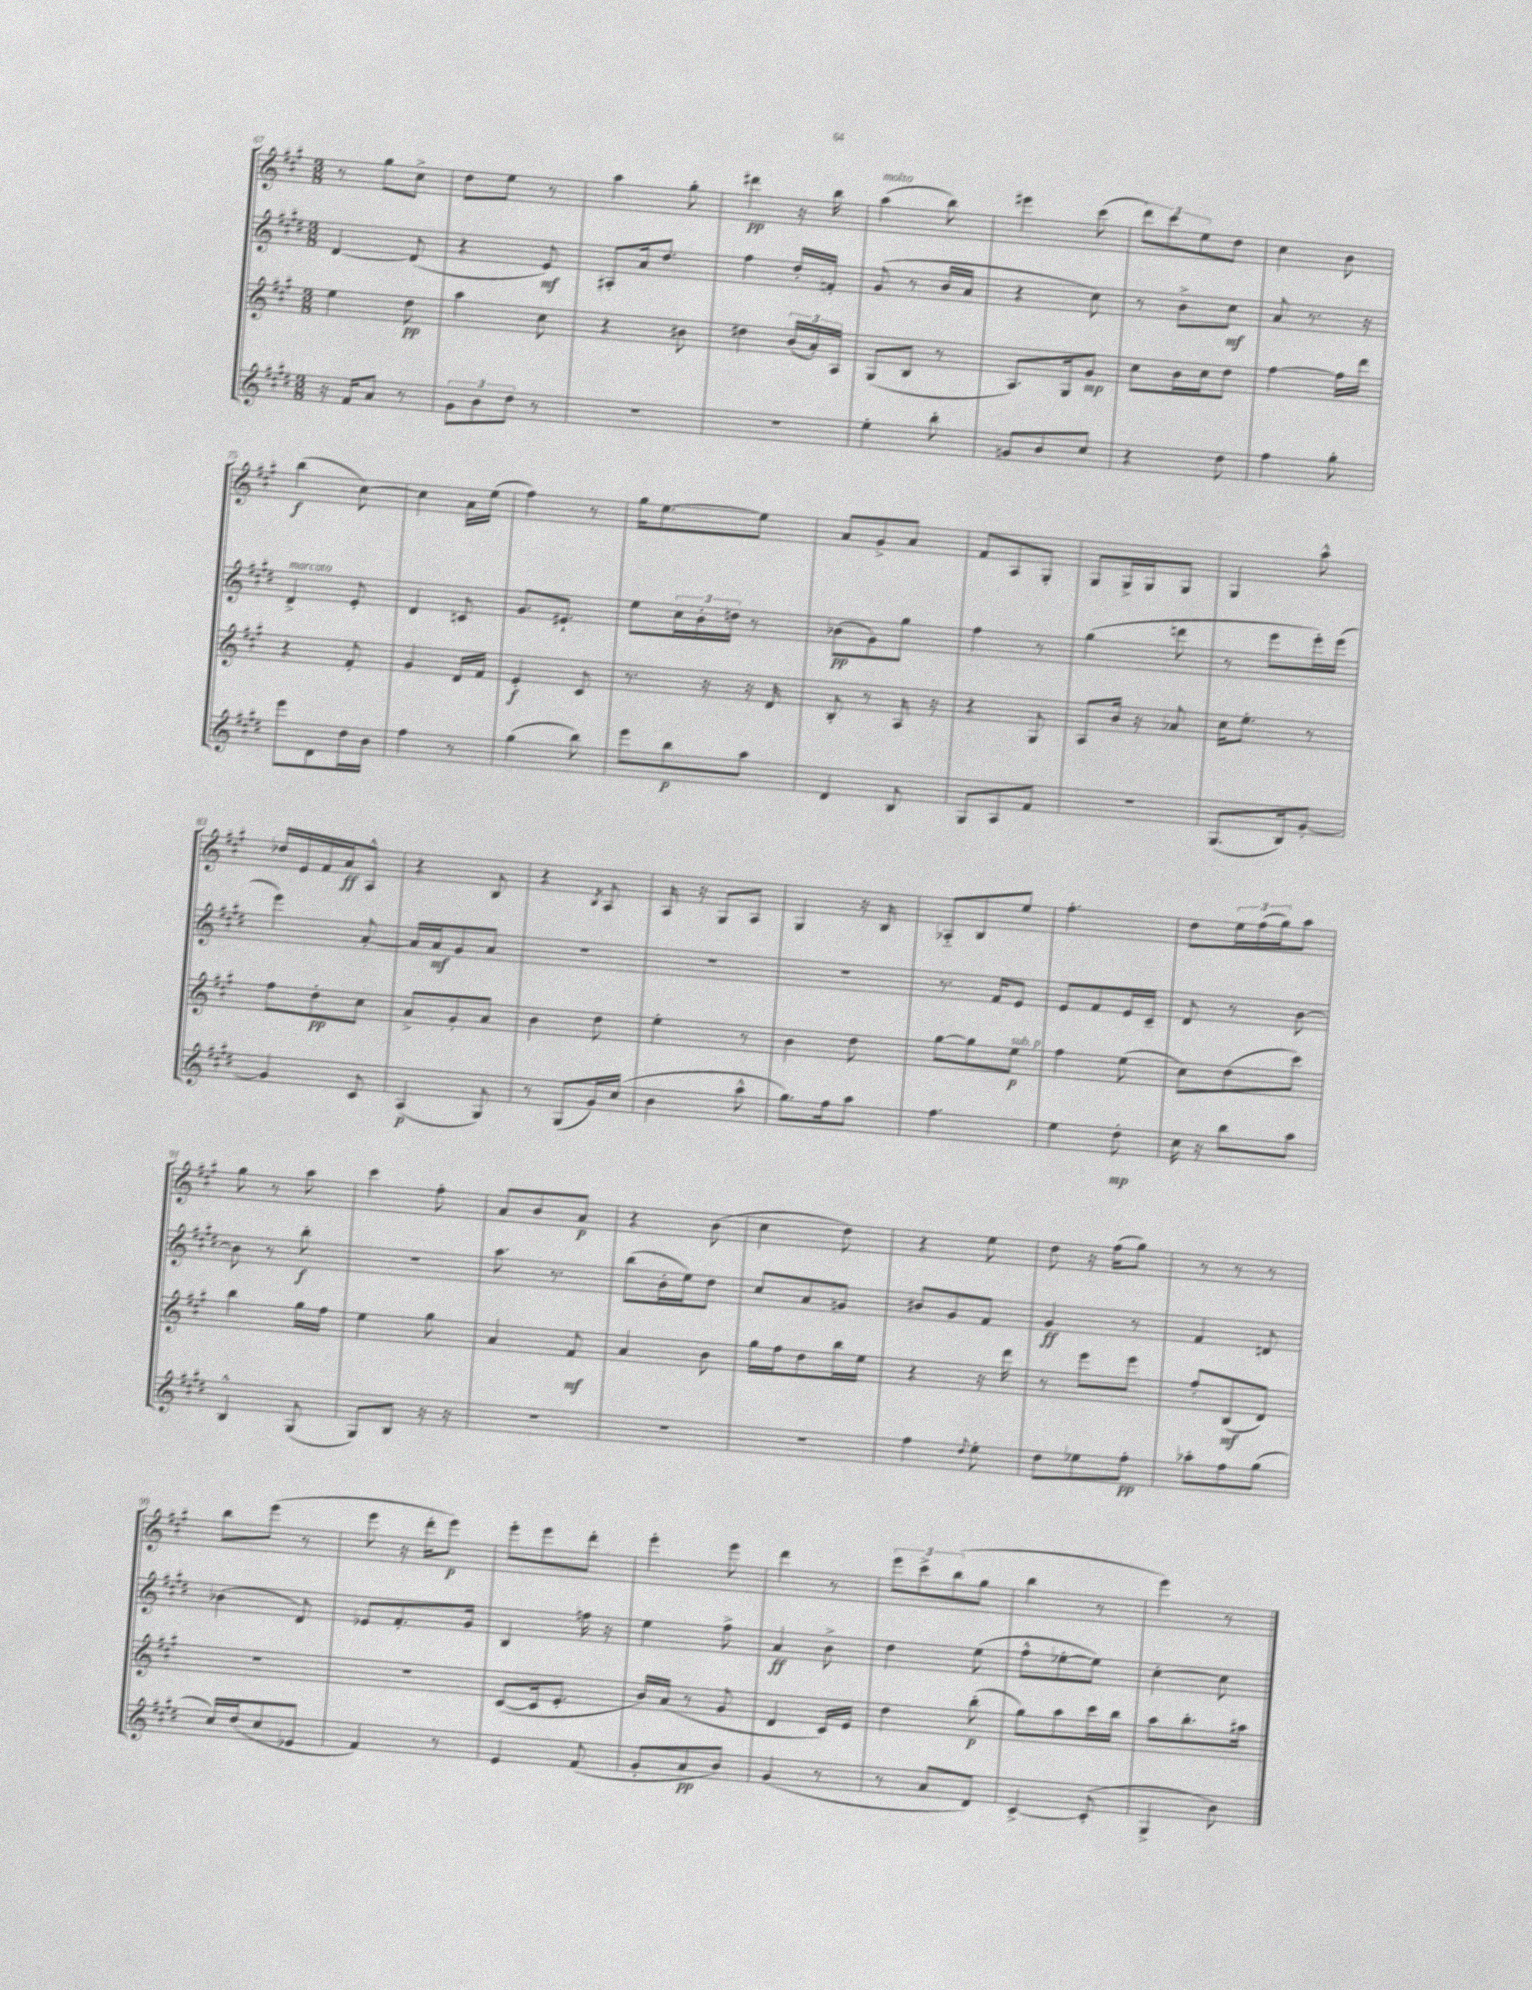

**kern	**dynam	**kern	**dynam	**kern	**dynam	**kern	**dynam
*part4	*part4	*part3	*part3	*part2	*part2	*part1	*part1
*staff4	*staff4	*staff3	*staff3	*staff2	*staff2	*staff1	*staff1
*clefG2	*	*clefG2	*	*clefG2	*	*clefG2	*
*k[f#c#g#d#]	*	*k[f#c#g#]	*	*k[f#c#g#d#]	*	*k[f#c#g#]	*
*M3/8	*	*M3/8	*	*M3/8	*	*M3/8	*
=67	=67	=67	=67	=67	=67	=67	=67
16r	.	4ee\	.	[4d#/	.	8r	.
16f#/KL	.	.	.	.	.	.	.
8a/J	.	.	.	.	.	8gg#\L	.
8r	.	8dd\	pp	(8d#/]	.	8cc#^\J	.
=68	=68	=68	=68	=68	=68	=68	=68
12g#\L	.	4aa\	.	4r	.	8dd\L	.
12b\	.	.	.	.	.	.	.
.	.	.	.	.	.	8ee\J	.
12dd#\J	.	.	.	.	.	.	.
8r	.	8cc#\	.	8e/)	mf	8r	.
=69	=69	=69	=69	=69	=69	=69	=69
4.r	.	4r	.	8A#X'/L	.	4aa\	.
.	.	.	.	16a/k	.	.	.
.	.	.	.	8.dd#/J	.	.	.
.	.	8b#X\	.	.	.	8gg#'\	.
=70	=70	=70	=70	=70	=70	=70	=70
4.r	.	4dd#X\	.	4ff#\	.	4ddd#X\	pp
.	.	(24b/LL	.	16dd#'/LL	.	16r	.
.	.	24a'/)	.	.	.	.	.
.	.	.	.	16fn'/JJ	.	16bb\	.
.	.	24A/JJ	.	.	.	.	.
=71	=71	=71	=71	=71	=71	=71	=71
!	!	!	!	!	!	!LO:TX:a:i:t=molto	!
4ee'\	.	(8G#/L	.	(8g#/	.	(4aa\	.
.	.	8B/J	.	8r	.	.	.
8bb'\	.	8r	.	16b/LL	.	8bb\)	.
.	.	.	.	16a/JJ	.	.	.
=72	=72	=72	=72	=72	=72	=72	=72
8gn/L	.	8.A/L)	.	4r	.	4eee#X\	.
8b/	.	.	.	.	.	.	.
.	.	16G#/k	.	.	.	.	.
8cc#/J	.	8g#/J	mp	8cc#\)	.	(8ccc#\	.
=73	=73	=73	=73	=73	=73	=73	=73
4r	.	8cc#\L	.	8r	.	12ddd\L)	.
.	.	.	.	.	.	12ccc#\	.
.	.	16b\L	.	8b^\L	.	.	.
.	.	.	.	.	.	12ee\	.
.	.	16cc#\J	.	.	.	.	.
8dd#\	.	8dd\J	.	8cc#\J	mf	8dd\J	.
=74	=74	=74	=74	=74	=74	=74	=74
4ff#\	.	[4ff#\	.	8a/	.	4cc#\	.
.	.	.	.	8.r	.	.	.
8gg#'\	.	16ff#\LL]	.	.	.	8b\	.
.	.	16ddd\JJ	.	16r	.	.	.
!!LO:LB:g=z
=75	=75	=75	=75	=75	=75	=75	=75
!	!	!	!	!LO:TX:a:i:t=marcato	!	!	!
8eee\L	.	4r	.	4d#^/	.	(4bb\	f
8d#\	.	.	.	.	.	.	.
16dd#\L	.	8f#'/	.	8e'/	.	[8cc#\)	.
16b\JJ	.	.	.	.	.	.	.
=76	=76	=76	=76	=76	=76	=76	=76
4ff#\	.	4g#/	.	4d#/	.	4cc#\]	.
8r	.	16d/LL	.	8cn/	.	16a\LL	.
.	.	16f#/JJ	.	.	.	(16ee\JJ	.
=77	=77	=77	=77	=77	=77	=77	=77
(4gg#\	.	4e'/	f	8.g#/L	.	4ff#\)	.
.	.	.	.	8.e#X`/J	.	.	.
8bb\)	.	8c#/	.	.	.	8r	.
=78	=78	=78	=78	=78	=78	=78	=78
8eee\L	.	8.r	.	8ee\L	.	16gg#\KL	.
.	.	.	.	.	.	[8.ee\	.
8bb\	p	.	.	24cc#\L	.	.	.
.	.	.	.	24b'\	.	.	.
.	.	16r	.	.	.	.	.
.	.	.	.	24ddn\JJ	.	.	.
8aa\J	.	16r	.	8r	.	8ee\J]	.
.	.	16d/	.	.	.	.	.
=79	=79	=79	=79	=79	=79	=79	=79
4d#/	.	8B'/	.	(8b-X\L	pp	8a/L	.
.	.	8r	.	8g#\)	.	8g#^/	.
8B/	.	16A/	.	8gg#\J	.	8a/J	.
.	.	16r	.	.	.	.	.
=80	=80	=80	=80	=80	=80	=80	=80
8G#/L	.	4r	.	4ff#\	.	8f#/L	.
8A/	.	.	.	.	.	8A/	.
8f#/J	.	8G#/	.	8r	.	8G#'/J	.
=81	=81	=81	=81	=81	=81	=81	=81
4.r	.	8A/L	.	(4gg#\	.	8G#/L	.
.	.	16b/Jk	.	.	.	16G#^/L	.
.	.	16r	.	.	.	16G#/J	.
.	.	8a-X/	.	8dddn\	.	8G#/J	.
=82	=82	=82	=82	=82	=82	=82	=82
(8.G#/L	.	16cc#\KL	.	8r	.	4G#/	.
.	.	8.ee'\J	.	.	.	.	.
.	.	.	.	8eee\L	.	.	.
16B/k)	.	.	.	.	.	.	.
[8g#'/J	.	8r	.	16eee'\L)	.	8aa^^\	.
.	.	.	.	(16eee\JJ	.	.	.
!!LO:LB:g=z
=83	=83	=83	=83	=83	=83	=83	=83
4g#/]	.	8ff#\L	.	4eee\)	.	16dd-X/LL	.
.	.	.	.	.	.	16e/	.
.	.	8dd'\	pp	.	.	16f#/	.
.	.	.	.	.	.	16a/J	ff
8c#/	.	8cc#\J	.	[8a'/	.	8A^^/J	.
=84	=84	=84	=84	=84	=84	=84	=84
(4A/	p	8a^/L	.	16a/LL]	.	4r	.
.	.	.	.	16a/J	mf	.	.
.	.	8g#'/	.	8g#/	.	.	.
8G#/)	.	8a/J	.	8a/J	.	8B/	.
=85	=85	=85	=85	=85	=85	=85	=85
8r	.	4b\	.	4.r	.	4r	.
(8G#/L	.	.	.	.	.	.	.
.	.	.	.	.	.	8qB/	.
16g#/L)	.	8dd\	.	.	.	8A/	.
(16cc#/JJ	.	.	.	.	.	.	.
=86	=86	=86	=86	=86	=86	=86	=86
4b\	.	4ee'\	.	4.r	.	16A/	.
.	.	.	.	.	.	16r	.
.	.	.	.	.	.	8G#/L	.
8aa^^\	.	8r	.	.	.	8A/J	.
=87	=87	=87	=87	=87	=87	=87	=87
8.gg#\L)	.	4b\	.	4.r	.	4G#/	.
16ff#\k	.	.	.	.	.	.	.
8aa\J	.	8dd\	.	.	.	16r	.
.	.	.	.	.	.	16B/	.
=88	=88	=88	=88	=88	=88	=88	=88
4.ff#\	.	[8gg#\L	.	8.r	.	8A-X/L	.
.	.	8gg#\]	.	.	.	8B/	.
.	.	.	.	16f#/KL	.	.	.
!	!	!LO:TX:a:i:t=sub. p	!	!	!	!	!
.	.	8ee\J	p	8e/J	.	8ee/J	.
=89	=89	=89	=89	=89	=89	=89	=89
4ee\	.	4ff#\	.	8e/L	.	4.ff#'\	.
.	.	.	.	8f#/	.	.	.
8dd#'\	mp	(8ee\	.	16e/L	.	.	.
.	.	.	.	16c#~/JJ	.	.	.
=90	=90	=90	=90	=90	=90	=90	=90
16cc#\	.	8cc#\L)	.	8d#/	.	8dd\L	.
16r	.	.	.	.	.	.	.
8bb\L	.	(8dd\	.	8r	.	24ee\L	.
.	.	.	.	.	.	(24ff#\	.
.	.	.	.	.	.	24gg#\J)	.
8aa\J	.	8ccc#\J)	.	[8b\	.	8aa\J	.
!!LO:LB:g=z
=91	=91	=91	=91	=91	=91	=91	=91
4B^^/	.	4bb\	.	8b\]	.	8gg#\	.
.	.	.	.	8r	.	8r	.
(8G#/	.	16gg#\LL	.	8bb'\	f	8aa\	.
.	.	16ff#\JJ	.	.	.	.	.
=92	=92	=92	=92	=92	=92	=92	=92
8G#/L)	.	4ee\	.	4.r	.	4ccc#\	.
8B/J	.	.	.	.	.	.	.
16r	.	8gg#\	.	.	.	8ff#'\	.
16r	.	.	.	.	.	.	.
=93	=93	=93	=93	=93	=93	=93	=93
4.r	.	4a/	.	8.aa\	.	8a/L	.
.	.	.	.	.	.	8b/	.
.	.	.	.	8.r	.	.	.
.	.	8f#/	mf	.	.	8a/J	p
=94	=94	=94	=94	=94	=94	=94	=94
4.r	.	4a/	.	(8bb\L	.	4r	.
.	.	.	.	16b'\L	.	.	.
.	.	.	.	16ee\J)	.	.	.
.	.	8b\	.	8dd#\J	.	(8b\	.
=95	=95	=95	=95	=95	=95	=95	=95
4.r	.	16gg#\LL	.	8cc#/L	.	4cc#\	.
.	.	16ff#\J	.	.	.	.	.
.	.	8dd\	.	8a/	.	.	.
.	.	16bb\L	.	8gn/J	.	8dd\)	.
.	.	16ee\JJ	.	.	.	.	.
=96	=96	=96	=96	=96	=96	=96	=96
4ff#\	.	4r	.	8b#X/L	.	4r	.
.	.	.	.	8g#/	.	.	.
8qqdd#/	.	.	.	.	.	.	.
8ee'\	.	16r	.	8f#/J	.	8ee\	.
.	.	16ddd\	.	.	.	.	.
=97	=97	=97	=97	=97	=97	=97	=97
8dd#\L	.	8r	.	4g#/	ff	8dd\	.
8ee-X\	.	8eee\L	.	.	.	16r	.
.	.	.	.	.	.	(16ff#\KL	.
8ff#'\J	pp	8eee\J	.	8r	.	8gg#\J)	.
=98	=98	=98	=98	=98	=98	=98	=98
8aa-X'\L	.	8ff#'/L	.	4f#/	.	8r	.
8ff#\	.	(8B/	mf	.	.	8r	.
(8gg#\J	.	8d/J)	.	8dn/	.	8r	.
!!LO:LB:g=z
=99	=99	=99	=99	=99	=99	=99	=99
16cc#/LL)	.	4.r	.	(4b-X\	.	8bb\L	.
(16dd#/J	.	.	.	.	.	.	.
8cc#/	.	.	.	.	.	(8eee\J	.
8e-X/J	.	.	.	8d#/)	.	8r	.
=100	=100	=100	=100	=100	=100	=100	=100
4f#/)	.	4.r	.	8e-X/L	.	8eee\	.
.	.	.	.	8.f#'/	.	16r	.
.	.	.	.	.	.	16ddd'\KL	.
8r	.	.	.	.	.	8eee\J)	p
.	.	.	.	16g#/Jk	.	.	.
=101	=101	=101	=101	=101	=101	=101	=101
4e/	.	([8c#/L	.	4B/	.	8eee'\L	.
.	.	16c#/k]	.	.	.	8eee\	.
.	.	8.e'/J	.	.	.	.	.
(8f#/	.	.	.	16ffn\	.	8ddd'\J	.
.	.	.	.	16r	.	.	.
=102	=102	=102	=102	=102	=102	=102	=102
8g#'/L	.	16b/LL)	.	4ee\	.	4eee'\	.
.	.	(16a/JJ	.	.	.	.	.
8a/	pp	8r	.	.	.	.	.
8b/J)	.	8g#/	.	8ff#^\	.	8eee\	.
=103	=103	=103	=103	=103	=103	=103	=103
(4g#/	.	4d/	.	4a/	ff	4ddd\	.
8r	.	16c#/LL)	.	8b^\	.	8r	.
.	.	16e/JJ	.	.	.	.	.
=104	=104	=104	=104	=104	=104	=104	=104
8r	.	4dd\	.	4dd#\	.	12eee\L	.
.	.	.	.	.	.	12ccc#^\	.
8a/L	.	.	.	.	.	.	.
.	.	.	.	.	.	(12bb\	.
8d#/J)	.	(8bb'\	p	(8ee\	.	8gg#\J	.
=105	=105	=105	=105	=105	=105	=105	=105
[4c#^/	.	8gg#\L)	.	8ff#^^\L	.	4bb\	.
.	.	8aa\	.	[8ee-X'\	.	.	.
(8c#'/]	.	16ccc#\L	.	8ee-\J])	.	8r	.
.	.	16bb\JJ	.	.	.	.	.
=106	=106	=106	=106	=106	=106	=106	=106
4G#^/	.	8aa\L	.	[4cc#'\	.	4eee\)	.
.	.	8.bb'\	.	.	.	.	.
8b\)	.	.	.	8cc#\]	.	8r	.
.	.	16aa#X\Jk	.	.	.	.	.
==	==	==	==	==	==	==	==
*-	*-	*-	*-	*-	*-	*-	*-
